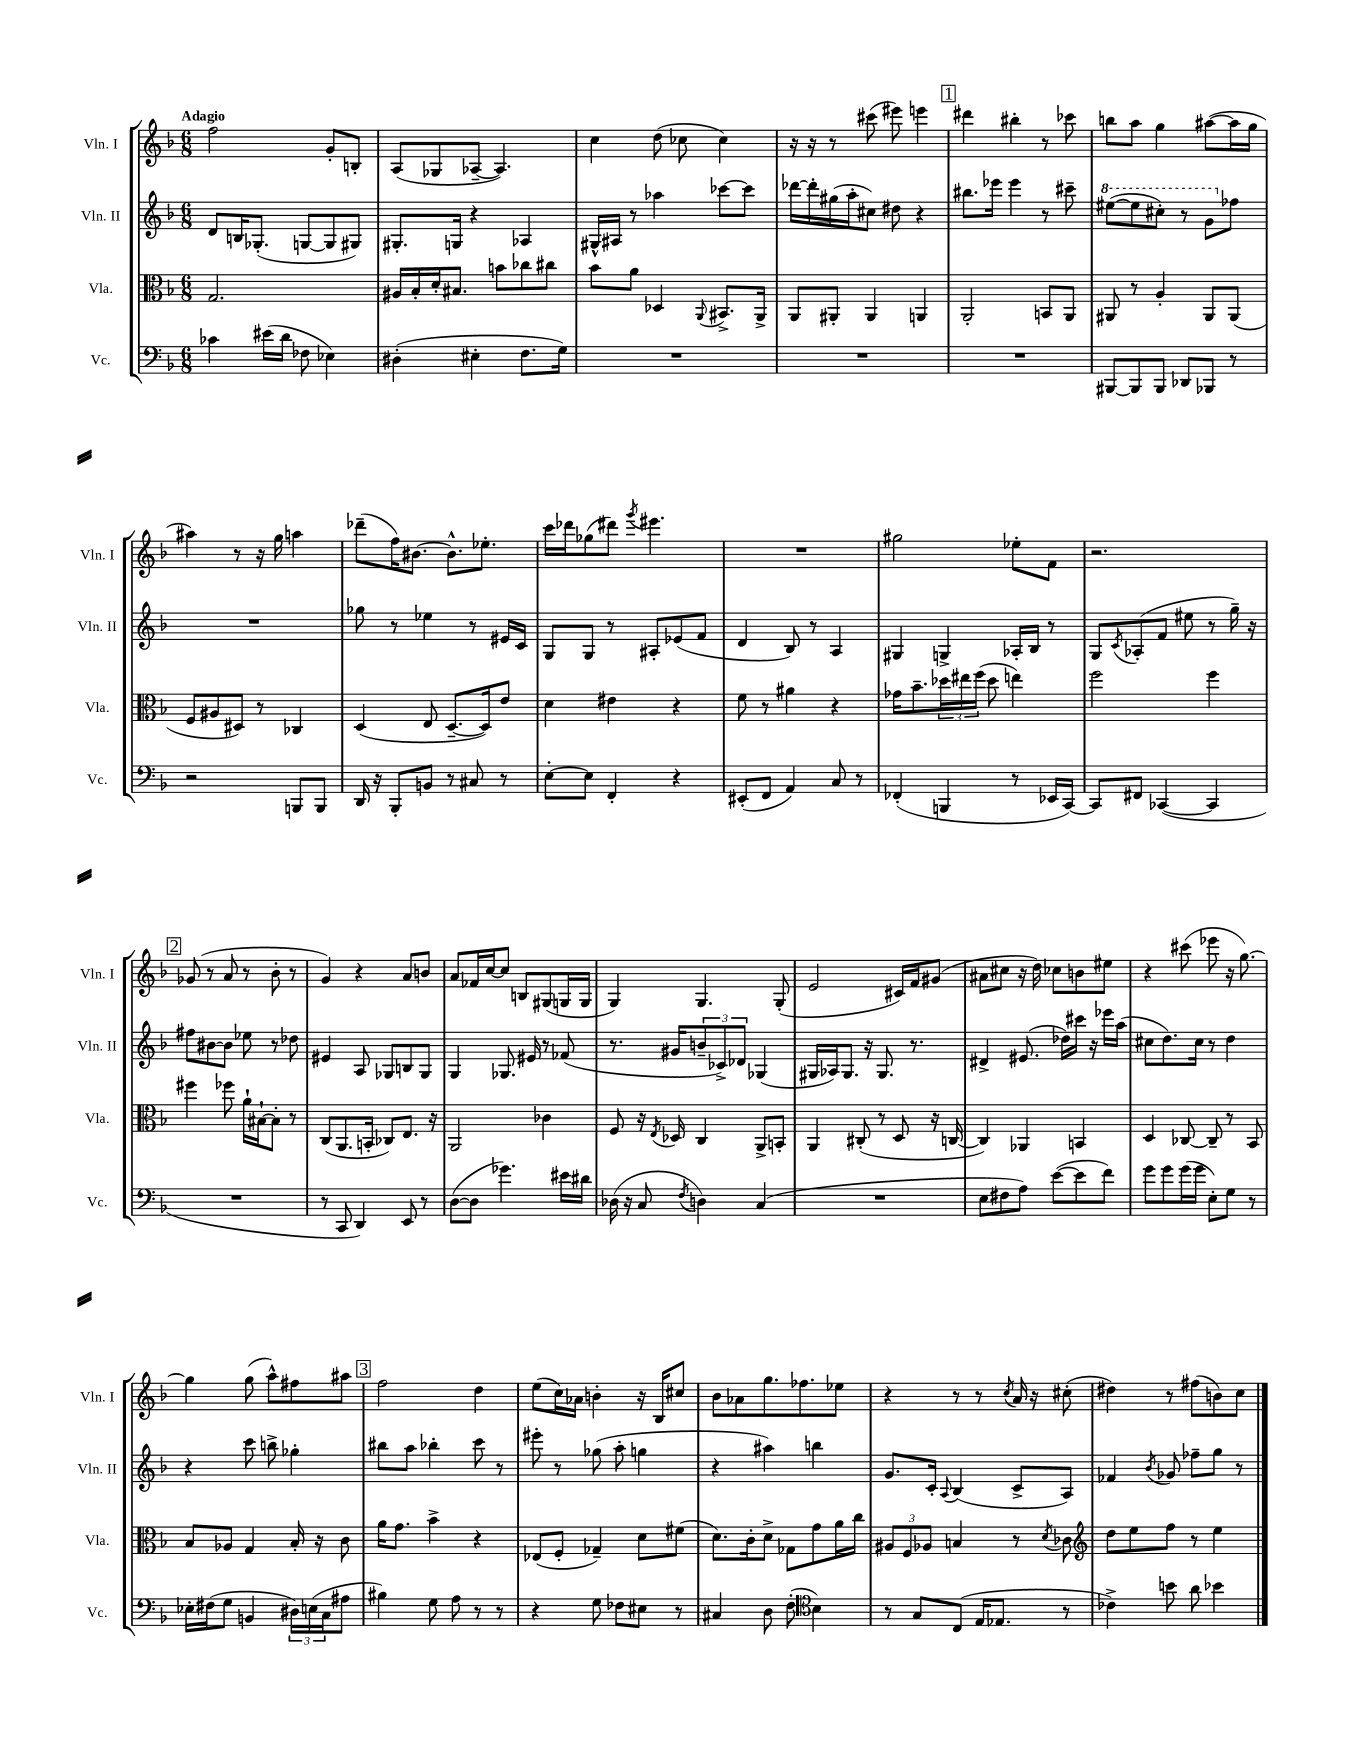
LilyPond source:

<<
\new StaffGroup <<
\new Staff = "s0" \with { instrumentName = "Vln. I" shortInstrumentName = "Vln. I" } {
    \clef treble \key f \major \numericTimeSignature \time 6/8 \tempo "Adagio"
    f''2 g'8-. b8-. |
    a8( ges8 aes8~-- aes4.) |
    c''4 d''8( ces''8 ces''4) |
    r16 r16 r8 cis'''8( eis'''8) e'''4 |
    \mark \markup { \box "1" } dis'''4 bis''4-. r8 ces'''8 |
    b''8 a''8 g''4 ais''8~( ais''16 g''16 |
    ais''4) r8 r16 g''16 a''4 |
    des'''8--( f''16) bis'8.~ bis'8.-^ ees''8.-. |
    c'''16 des'''16 ges''8( dis'''8) \acciaccatura { g'''8 } eis'''4. |
    R2. |
    gis''2 ees''8-. f'8 |
    r2. |
    \mark \markup { \box "2" } ges'8( r8 a'8 r8 bes'8-. r8 |
    g'4) r4 a'8 b'8 |
    a'8 fes'16 c''16~ c''8 b8 gis8( g16 g16 |
    g4) g4. g8-.( |
    e'2 cis'16) f'16 gis'8( |
    ais'8 cis''8 r16 d''16) ces''8 b'8 eis''8 |
    r4 cis'''8( ees'''8 r16 g''8.~) |
    g''4 g''8( a''8-^) fis''8 ais''8 |
    \mark \markup { \box "3" } f''2 d''4 |
    e''8( c''16) aes'16 b'4-. r16 bes16 cis''8 |
    bes'8 aes'8 g''8. fes''8. ees''8 |
    r4 r8 r8 \acciaccatura { c''8 } a'16 r16 cis''8-.( |
    dis''4) r8 fis''8( b'8) c''8 \bar "|." |
}
\new Staff = "s1" \with { instrumentName = "Vln. II" shortInstrumentName = "Vln. II" } {
    \clef treble \key f \major \numericTimeSignature \time 6/8
    d'8 b16 ges8.-.( g8~ g8 gis8) |
    gis8.-. g16 r4 aes4 |
    gis16-^ ais16 r8 aes''4 ces'''8~ ces'''8 |
    des'''16~ des'''16-. gis''16( a''16-. cis''8) dis''8 r4 |
    \mark \markup { \box "1" } bis''8. ees'''16 ees'''4 r8 cis'''8-- |
    \ottava #1 eis'''8~( eis'''8 cis'''8-.) r8 g''8 \ottava #0 fes''8 |
    R2. |
    ges''8 r8 ees''4 r8 eis'16 c'16 |
    g8 g8 r8 ais8-. ees'8( f'8 |
    d'4 bes8) r8 a4 |
    gis4 g4-> aes16-. bes16 r8 |
    g8 \acciaccatura { c'8 } aes8-.( f'8 eis''8 r8 g''16--) r16 |
    \mark \markup { \box "2" } fis''8 bis'8~ bis'8 ees''8 r8 des''8 |
    eis'4 a8 ges8 b8 ges8 |
    g4 ges8. eis'16 r8 fes'8( |
    r8. gis'16 \tuplet 3/2 { b'8-- ces'8->) des'8 } ges4( |
    gis16 aes16) gis8. r16 gis8. r8. |
    dis'4-> eis'8.( des''16) cis'''16 r16 ees'''16 a''16( |
    cis''8 d''8.) cis''16 r8 d''4 |
    r4 c'''8 b''8-> ges''4-. |
    \mark \markup { \box "3" } bis''8 a''8 bes''4-. c'''8 r8 |
    eis'''8-. r8 ges''8( a''8-. g''4 |
    r4 ais''4) b''4 |
    g'8. c'16-. \appoggiatura { a8 } bes4( c'8-> a8) |
    fes'4 \acciaccatura { bes'8 } ges'8 fes''8-- g''8 r8 \bar "|." |
}
\new Staff = "s2" \with { instrumentName = "Vla." shortInstrumentName = "Vla." } {
    \clef alto \key f \major \numericTimeSignature \time 6/8
    g2. |
    ais16 bes16-. d'16-. bis8. b'8 ces''8 cis''8 |
    bes'8 a'8 des4 \appoggiatura { a,8 } bis,8.-> a,16-> |
    a,8 ais,8-. ais,4 a,4 |
    \mark \markup { \box "1" } a,2-. b,8 a,8 |
    ais,8 r8 a4-. ais,8 ais,8( |
    f8 ais8 dis8) r8 ces4 |
    d4( e8 d8.~-- d16) e'8 |
    d'4 eis'4 r4 |
    f'8 r8 ais'4 r4 |
    ges'16 bes'8.-- \tuplet 3/2 { des''16 eis''16 f''16( } des''8 e''4) |
    f''2 f''4 |
    \mark \markup { \box "2" } fis''4 fes''8 a'16-! bis16~-! bis8-. r8 |
    c8( a,8. b,16-. ces8) e8. r16 |
    a,2 ces'4 |
    f8 r16 \acciaccatura { e8 } des16 c4 a,8-> b,8-. |
    a,4 cis8-.( r8 d8 r16 c16~ |
    c4) aes,4 b,4 |
    d4 ces8~ ces8-- r8 bes,8 |
    bes8 aes8 g4 bes16-. r16 c'8 |
    \mark \markup { \box "3" } a'16 g'8. bes'4-> r4 |
    ees8( f8-. ges4--) d'8 fis'8( |
    d'8.) c'16-. d'8-> ges8 g'8 a'16 c''16 |
    \tuplet 3/2 { ais8 f8 aes8 } b4 r8 \acciaccatura { d'8 } ces'8 |
    \clef treble d''8 e''8 f''8 r8 e''4 \bar "|." |
}
\new Staff = "s3" \with { instrumentName = "Vc." shortInstrumentName = "Vc." } {
    \clef bass \key f \major \numericTimeSignature \time 6/8
    ces'4 eis'16( d'16 fes8 ees4) |
    dis4-.( eis4-. f8. g16) |
    R2. |
    R2. |
    \mark \markup { \box "1" } R2. |
    bis,,8~ bis,,8 bis,,8 des,8 bes,,8 r8 |
    r2 b,,8 b,,8 |
    d,16 r16 bes,,8-. b,8 r8 cis8 r8 |
    e8~-. e8 f,4-. r4 |
    eis,8-.( f,8 a,4) c8 r8 |
    fes,4-.( b,,4 r8 ees,16 c,16~) |
    c,8 fis,8 ces,4~( ces,4 |
    \mark \markup { \box "2" } R2. |
    r8 c,8 d,4) e,8 r8 |
    d8~( d8 ges'4.) eis'16 dis'16 |
    des16( r16 c8 \acciaccatura { f8 } d4) c4( |
    R2. |
    e8 fis8 a8) e'8~( e'8 f'8) |
    g'8 g'8 g'16( g'16 e8-.) g8 r8 |
    ees16-. fis16( g8 b,4 \tuplet 3/2 { dis16) e16( c16 } ais8 |
    \mark \markup { \box "3" } bis4) g8 a8 r8 r8 |
    r4 g8 fes8 eis8 r8 |
    cis4 d8 f8-.( \clef tenor bes4) |
    r8 g8 c8( e16 ees8. r8 |
    ces'4->) b'8 a'8 bes'4 \bar "|." |
}
>>
>>
\layout { \context { \Score \remove "Bar_number_engraver" } }
